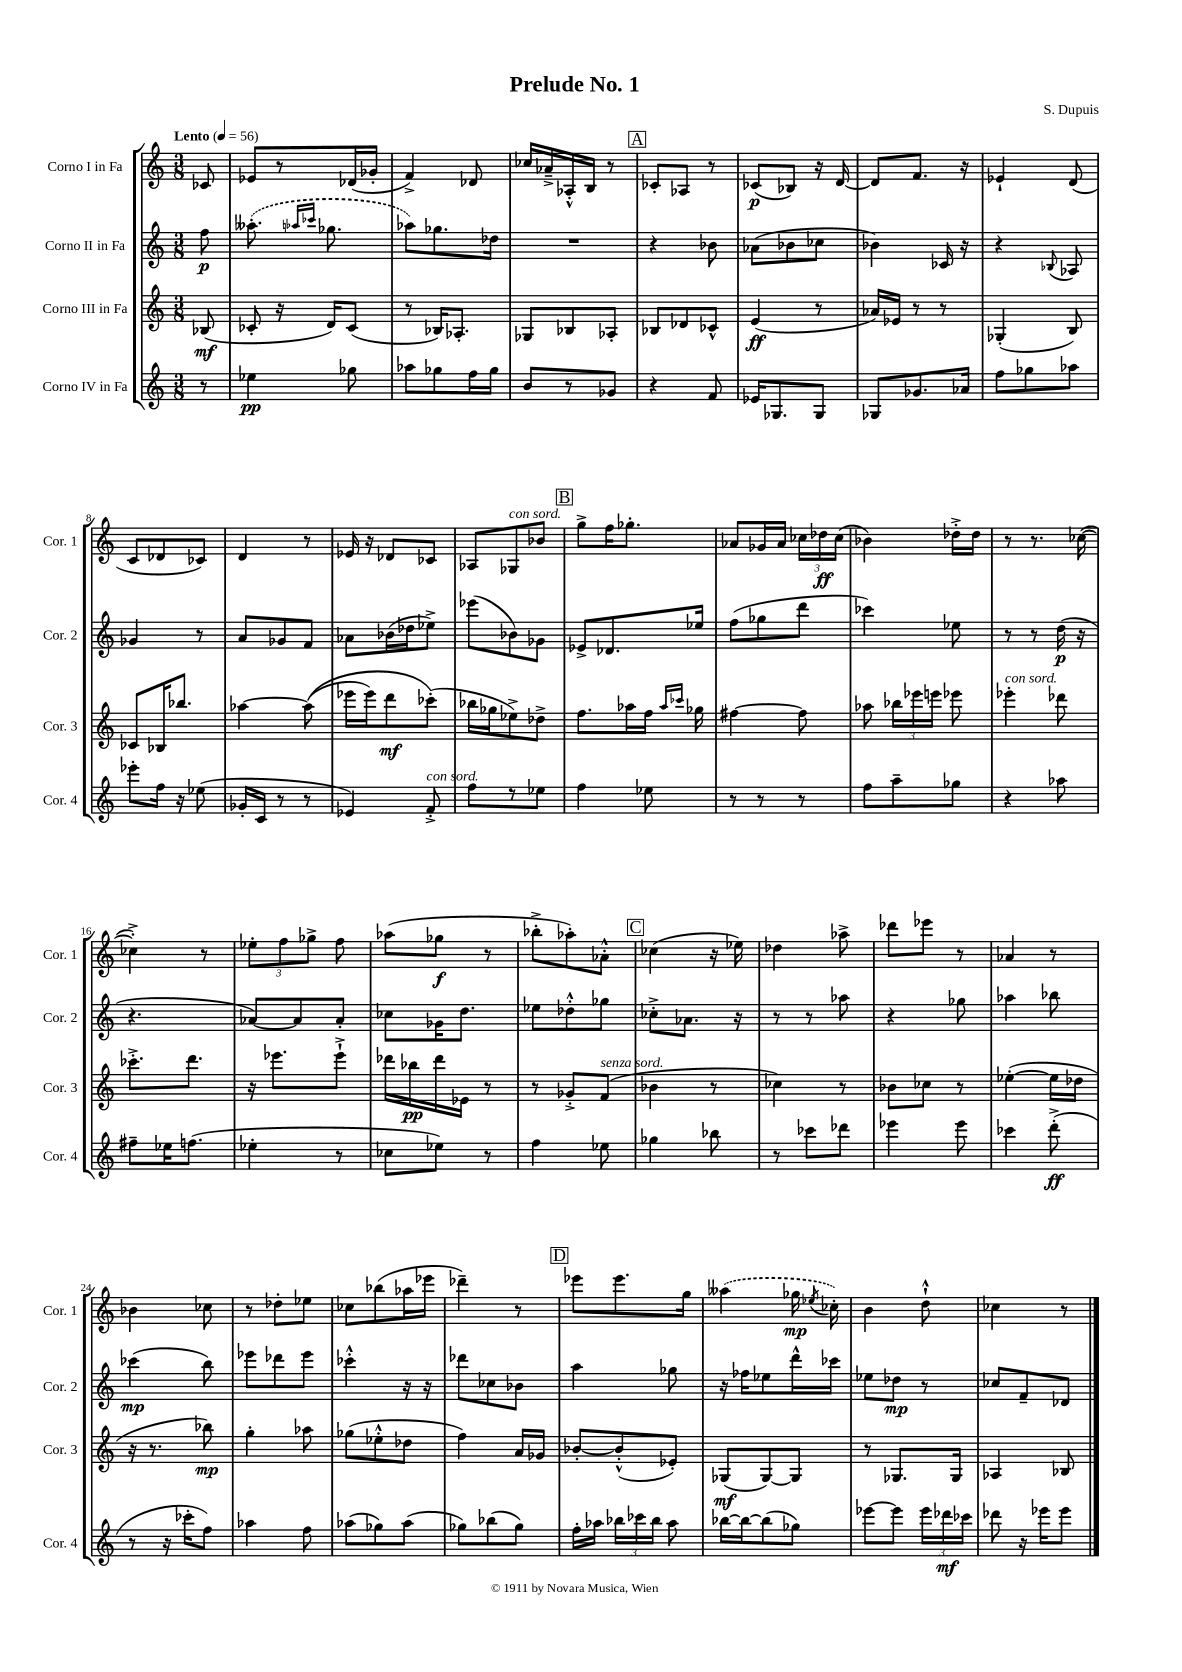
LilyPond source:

\header { title = "Prelude No. 1" composer = "S. Dupuis" }
<<
\new StaffGroup <<
\new Staff = "s0" \with { instrumentName = "Corno I in Fa" shortInstrumentName = "Cor. 1" } {
    \clef treble \key c \major \numericTimeSignature \time 3/8 \partial 8 \tempo "Lento" 4 = 56
    \autoBeamOff ces'8 |
    ees'8[ r8 des'16( ges'16]-. |
    f'4->) des'8 |
    ces''16[ aes'16---> aes16-.-^ b16] r8 |
    \mark \markup { \box "A" } ces'8[-. aes8] r8 |
    ces'8[\p( bes8]) r16 d'16~ |
    d'8[ f'8.] r16 |
    ees'4-! d'8( |
    c'8[ des'8 ces'8]) |
    d'4 r8 |
    ees'16 r16 des'8[ ces'8] |
    aes8[ ges8^\markup { \italic "con sord." } bes'8] |
    \mark \markup { \box "B" } g''8[-> f''16 ges''8.]-. |
    aes'8[ ges'16 aes'16] \tuplet 3/2 { ces''16[ des''16\ff ces''16]( } |
    bes'4) des''16[-.-> des''16] |
    r8 r8. ces''16~( |
    ces''4-.->) r8 |
    \tuplet 3/2 { ees''8[-. f''8 ges''8]-> } f''8 |
    aes''8[( ges''8]\f r8 |
    bes''8[-.-> aes''8-.) aes'8]-.-^ |
    \mark \markup { \box "C" } ces''4( r16 ees''16) |
    des''4 aes''8-> |
    des'''8[ ees'''8] r8 |
    aes'4 r8 |
    bes'4 ces''8 |
    r8 des''8[-. ees''8] |
    ces''8[ bes''8( aes''16 ees'''16] |
    des'''4--) r8 |
    \mark \markup { \box "D" } ees'''8[ ees'''8. g''16] |
    \once \slurDashed aeses''4( ges''16\mp \acciaccatura { ees''8 } ces''16-.) |
    b'4 d''8-!-^ |
    ces''4 r8 \bar "|." |
}
\new Staff = "s1" \with { instrumentName = "Corno II in Fa" shortInstrumentName = "Cor. 2" } {
    \clef treble \key c \major \numericTimeSignature \time 3/8 \partial 8
    \autoBeamOff f''8\p |
    \once \slurDashed aeses''8.-.( \grace { aes''16[ ces'''16] } ges''8. |
    aes''8[) ges''8. des''16] |
    R4. |
    \mark \markup { \box "A" } r4 bes'8 |
    aes'8[( bes'8 ces''8] |
    bes'4) ces'16 r16 |
    r4 \appoggiatura { bes8 } aes8 |
    ges'4 r8 |
    a'8[ ges'8 f'8] |
    aes'8[ bes'16( des''16 ees''8]->) |
    ees'''8[( bes'8) ges'8] |
    \mark \markup { \box "B" } ees'8[-> des'8. ees''16] |
    f''8[( ges''8 d'''8] |
    ces'''4) ees''8 |
    r8 r8 d''16\p( r16 |
    r4. |
    aes'8[~) aes'8 aes'8]-. |
    ces''8[ ges'16 d''8.] |
    ees''8[ des''8-.-^ ges''8] |
    \mark \markup { \box "C" } ces''8[-.-> aes'8.] r16 |
    r8 r8 aes''8 |
    r4 ges''8 |
    aes''4 bes''8 |
    ces'''4\mp( b''8) |
    ees'''8[ des'''8 ees'''8] |
    ces'''4-.-^ r16 r16 |
    des'''8[ ces''8 bes'8] |
    \mark \markup { \box "D" } a''4 ges''8 |
    r16 fes''16[ ees''8 d'''16-^ ces'''16] |
    ees''8[ des''8]\mp r8 |
    ces''8[ f'8-- des'8] \bar "|." |
}
\new Staff = "s2" \with { instrumentName = "Corno III in Fa" shortInstrumentName = "Cor. 3" } {
    \clef treble \key c \major \numericTimeSignature \time 3/8 \partial 8
    \autoBeamOff bes8\mf( |
    ces'8-. r16 d'16[) ces'8]( |
    r8 bes16[) aes8.]-. |
    ges8[ bes8 aes8]-. |
    \mark \markup { \box "A" } bes8[ des'8 ces'8]-^ |
    e'4\ff( r8 |
    aes'16[) ees'16] r8 r8 |
    ges4-.( b8) |
    ces'8[ bes16 bes''8.] |
    aes''4~ aes''8(\( |
    ees'''16[ ees'''16) d'''8\mf ces'''8]-.(\) |
    bes''16[ ges''16 ees''8->) des''8]-> |
    \mark \markup { \box "B" } f''8.[ aes''16 f''16] \grace { aes''16[ ces'''16] } ges''16 |
    fis''4~ fis''8 |
    aes''8 \tuplet 3/2 { bes''16[ ees'''16 e'''16] } ees'''8 |
    ees'''4-.^\markup { \italic "con sord." } des'''8 |
    ces'''8.[-.-> d'''8.] |
    r16 ees'''8.[ ees'''8]-!-> |
    des'''16[ bes''16\pp des'''16 ees'16] r8 |
    r8 ges'8[-.-> f'8]^\markup { \italic "senza sord." }( |
    \mark \markup { \box "C" } bes'4 r8 |
    ces''4) r8 |
    bes'8[ ces''8] r8 |
    ees''4~-.( ees''16[ des''16] |
    r16 r8. bes''8\mp) |
    g''4-. aes''8 |
    ges''8[( ees''8-.-^ des''8] |
    f''4) a'16[ ges'16] |
    \mark \markup { \box "D" } bes'8[~-. bes'8-.-^( ees'8]-.) |
    ges8[\mf( ges8~) ges8] |
    r8 ges8.[ ges16] |
    aes4 bes8 \bar "|." |
}
\new Staff = "s3" \with { instrumentName = "Corno IV in Fa" shortInstrumentName = "Cor. 4" } {
    \clef treble \key c \major \numericTimeSignature \time 3/8 \partial 8
    \autoBeamOff r8 |
    ees''4\pp ges''8 |
    aes''8[ ges''8 f''16 ges''16] |
    b'8[ r8 ges'8] |
    \mark \markup { \box "A" } r4 f'8 |
    ees'16[ ges8. ges8] |
    ges8[ ges'8. aes'16] |
    f''8[ ges''8 aes''8] |
    ees'''8[-. f''16] r16 ees''8( |
    ges'16[-. c'16] r8 r8 |
    ees'4) f'8-.->^\markup { \italic "con sord." } |
    f''8[ r8 ees''8] |
    \mark \markup { \box "B" } f''4 ees''8 |
    r8 r8 r8 |
    f''8[ a''8-- ges''8] |
    r4 aes''8 |
    fis''8[-- ees''16 f''8.]( |
    ees''4-. r8 |
    ces''8[ ees''8]) r8 |
    f''4 ees''8 |
    \mark \markup { \box "C" } ges''4 bes''8 |
    r8 ces'''8[ des'''8] |
    ees'''4 ees'''8 |
    ces'''4 d'''8-.->\ff( |
    r8 r16 ces'''16[-. f''8]) |
    aes''4 f''8 |
    aes''8[( ges''8) aes''8]( |
    ges''8[) bes''8( ges''8]) |
    \mark \markup { \box "D" } f''16[-. aes''16] \tuplet 3/2 { bes''16[ ces'''16 bes''16] } aes''8 |
    bes''16[~ bes''16~ bes''8( ges''8]) |
    ees'''8[~ ees'''8] \tuplet 3/2 { ees'''16[ des'''16\mf ces'''16] } |
    des'''8 r16 ees'''16[ ees'''8] \bar "|." |
}
>>
>>
